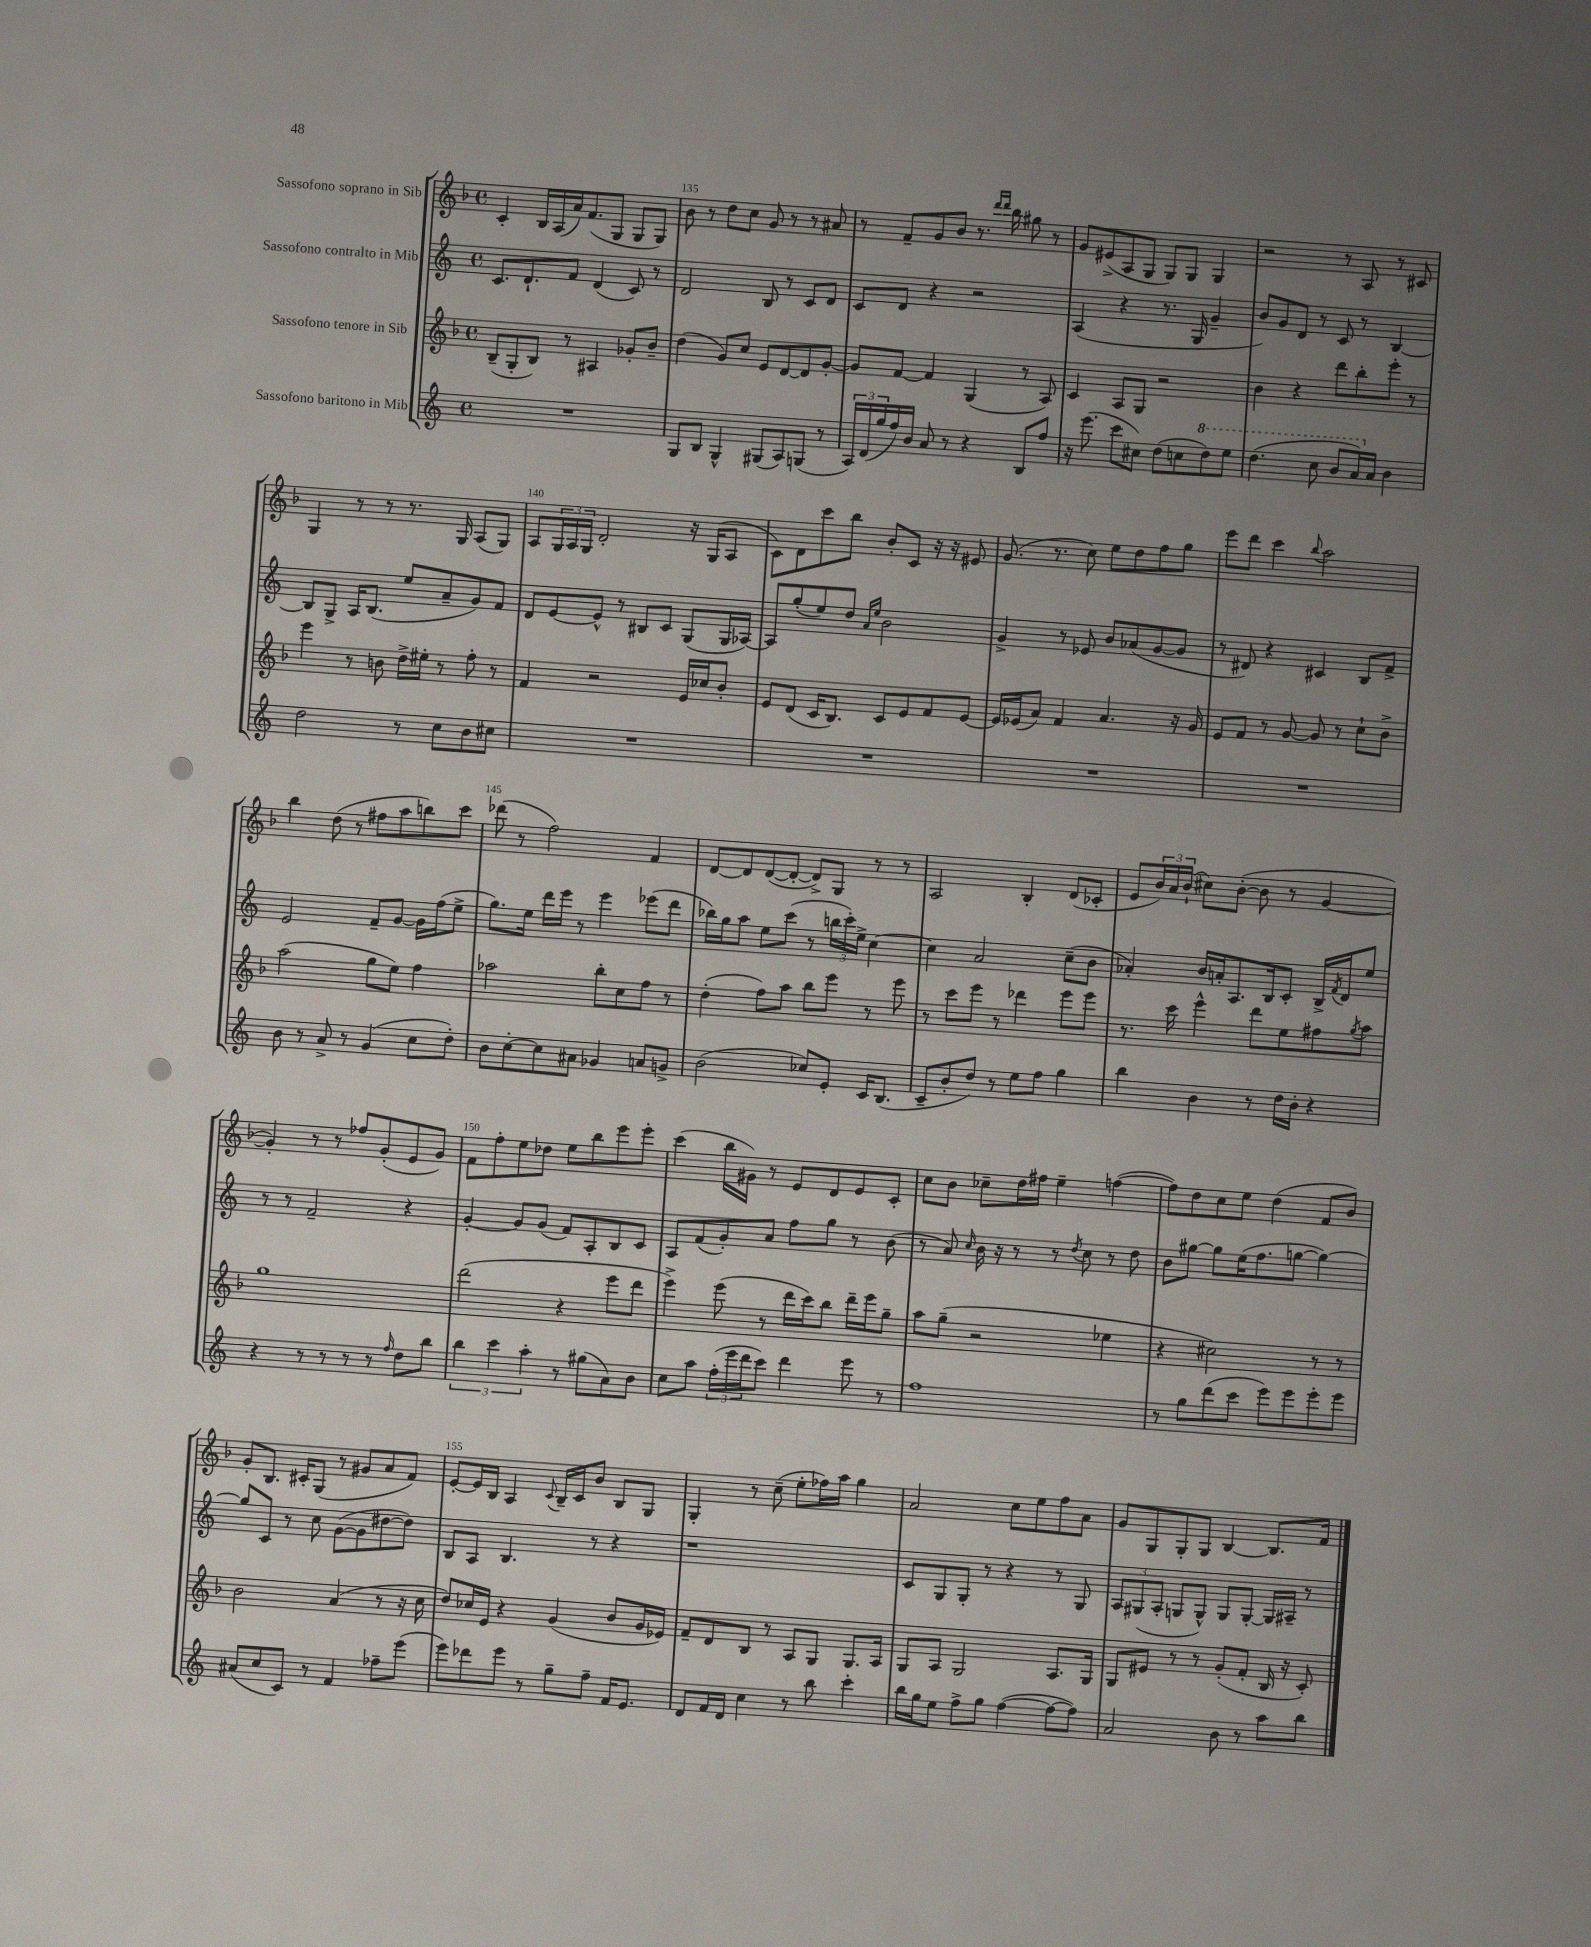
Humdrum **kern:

**kern	**kern	**kern	**kern
*staff4	*staff3	*staff2	*staff1
*clefG2	*clefG2	*clefG2	*clefG2
*k[]	*k[b-]	*k[]	*k[b-]
*M4/4	*M4/4	*M4/4	*M4/4
*met(c)	*met(c)	*met(c)	*met(c)
1r	(8B-~/L	8.c/L	4c'/
.	8G'/	.	.
.	.	8.d`/	.
.	8B-/J)	.	16B-/LL
.	.	.	(16A/
.	8r	8f/J	16a/J)
.	.	.	(8.f/
.	4A#/	(4d/	.
.	.	.	8G/J
.	8g-'/L	8c/)	8G/L
.	8b-~/J	8r	8G/J)
=	=	=	=
8G/L	(4dd\	2d/	8b-\
8B/J	.	.	8r
4G^^/	8g/L)	.	8dd\L
.	8cc/J	.	8cc\J
(8G#/L	8e/L	8B/	8g/
8A/)	[8d/	8r	8r
(8G/J	8d/]	8c/L	8r
8r	[8g'/J	8d/J	8a#/
=	=	=	=
24A/LL)	8g/]L	8c/L	8r
(24d/	.	.	.
24gg/	.	.	.
16ff/)	[8f/J	8d/J	8f~/L
16b/JJ	.	.	.
8a/	4f/]	4r	8g/
8r	.	.	8b-/J
4r	(4G/	2r	8.r
.	.	.	16qqddd/LL
.	.	.	16qqddd/JJ
.	.	.	16bb-\
8B/L	8r	.	8gg#\
8ff/J	8A/)	.	8r
=	=	=	=
16r	4c/	(4A/	8g/L
(8.eee\	.	.	.
.	.	.	(8e#^/
8ccc\L	8A/L	4r	8A/
8cc#\J)	8G/J	.	8G/J
(8dd\L	2r	8.r	8G/L)
8cc\	.	.	8G/J
.	.	16G/	.
8ddd\)	.	4g~/	4G/
8eee\J	.	.	.
=	=	=	=
(4.ddd\	4b-\	8b/L)	2r
.	.	8g/	.
.	4r	8d/J	.
8ccc\	.	8r	.
8bb/L	8ddd\L	8c/	8r
16aa/L)	8bb-'\	8r	8A/
16a/JJ	.	.	.
4b\	8eee'\J	[4B/	8r
.	8r	.	8c#/
=	=	=	=
2dd\	4eee\	8B/]L	4G/
.	.	8G^/J	.
.	8r	16A/LK	8r
.	.	(8.B/J	.
.	8b\	.	8r
8r	16dd^\LL	8ee/L	8.r
.	16ee#'\JJ	.	.
8cc\L	8r	8a~/	.
.	.	.	16G/
8b\	8ff'\	8g/)	(8A/L
8cc#\J	8r	8f/J	8G/J)
=	=	=	=
1r	4f/	8d/L	8A/L
.	.	[8e/	24G/L
.	.	.	24A/
.	.	.	24G/JJ
.	2r	8e^^/]J	2d'/
.	.	8r	.
.	.	8B#/L	.
.	.	8c/J	.
.	16e/LL	(8G/L	16r
.	16cc-/J	.	(16G/LK
.	8b-'/J	16G/L	8A/J
.	.	[16A-/JJ)	.
=	=	=	=
1r	8e/L	8A-/]L	8c\L)
.	(8d/J	(8gg'/	8d\
.	16c/LK	8ee/)	8ccc\
.	8.B-/J)	.	.
.	.	8dd/J	8bb-\J
.	.	16qqa/LL	.
.	.	16qqee/JJ	.
.	8c/L	2b\	8b-'/L
.	8e/	.	8c/J
.	8f/	.	16r
.	.	.	16r
.	[8e/J	.	8e#/
=	=	=	=
1r	16e/]LL	4g^/	(8.g/
.	(16e-/J	.	.
.	8a/J)	.	.
.	.	.	8.r
.	4f/	8r	.
.	.	8e-/	8cc\)
.	4.a/	8b/L	8ee\L
.	.	(8a-/	8dd\
.	.	[8g/	8ff\
.	16r	8g/]J	8gg\J
.	16g/	.	.
=	=	=	=
1r	8e/L	8r	8eee\L
.	8f/J	8d#/)	8ddd\J
.	8r	4r	4ccc\
.	[8g/	.	.
.	.	.	8qqbb-/
.	8g/]	4c#/	2aa\
.	8r	.	.
.	8cc`\L	8B/L	.
.	8b-^\J	8f^/J	.
=	=	=	=
8b\	(2aa\	2e/	4bb-\
8r	.	.	.
8a^/	.	.	(8dd\
8r	.	.	8r
(4g/	8gg\L	8f~/L	8ff#\L
.	8ee\J)	[8g/J	8aa\
8cc\L	4ff\	16g\]LL	8bb\)
.	.	(16ff\J	.
8dd'\J)	.	8ee^\J	8ccc\J
=	=	=	=
8b\L	2aa-\	8.gg\L)	(8ddd-\
[8cc'\	.	.	8r
.	.	16ee\Jk	.
8cc\]	.	16ddd\LL	2ff\)
.	.	16eee\JJ	.
8a#\J	.	8r	.
4g-/	8bb-'\L	4eee\	.
.	8cc\	.	.
8a/L	8ff\J	(8eee-\L	4f/
8g^/J	8r	8ddd\J	.
=	=	=	=
(2b\	(4dd'\	16bb-\LL)	[8d/L
.	.	16gg\J	.
.	.	8aa\J	8d/]
.	8ff\L)	8ee\L	([8d/
.	8aa\J	(8ccc\J	8d'/_J
8cc-/L)	8bb-\L	8r	8d^/]L)
8e'/J	8eee\J	24bb\LL	8G/J
.	.	24ccc'\)	.
.	.	24ee^\JJ	.
16c/LK	8r	[4cc\	8r
(8.B/J	.	.	.
.	8eee\	.	8r
=	=	=	=
8c~/L	8r	4cc\]	2A/
8b'/	8ccc\L	.	.
8dd/J)	8eee\J	2a/	.
8r	8r	.	.
8ee\L	4ddd-\	.	4B-'/
8ff\J	.	.	.
4gg\	8eee\L	(8cc~\L	(8d/L
.	8eee\J	8b\J	8c-'/J
=	=	=	=
4bb\	8.r	4a-'/)	8e/L
.	.	.	24b-/L)
.	.	.	24a/
.	16ccc\	.	.
.	.	.	(24b-`/JJ
4b\	4eee^^\	16b/LL	8cc#\L)
.	.	16a'/J	.
.	.	8.A/	([8b-'\J
8r	8ddd\L	.	8b-\]
.	.	16B/k	.
16dd\LL	8ee\	8c'/J	8r
16b'\JJ	.	.	.
4r	8ff#\	16B^/LL	[4g/
.	.	8qf/	.
.	.	16d/J	.
.	8qgg/	.	.
.	8aa\J	8ee/J	.
=	=	=	=
4r	1gg	8r	4g'/])
.	.	8r	.
8r	.	2f~/	8r
8r	.	.	8r
8r	.	.	8ff-/L
8r	.	.	(8g'/
16qqff/	.	.	.
8dd\L	.	4r	8e/
8bb\J	.	.	8g/J)
=	=	=	=
6bb\	(2ddd\	[4g'/	8f\L
.	.	.	8ff'\
6ccc\	.	.	.
.	.	8g/]L	8ee\
6aa'\	.	.	.
.	.	(8g/J	8dd-\J
8r	4r	8f/L)	8ee\L
(8gg#\L	.	8A'/	8bb-\
8a\)	8eee\L	8B/	8eee\
8b\J	8ddd\J	8c/J	8eee'\J
=	=	=	=
8cc\L	4eee^\)	8A/L	(4ccc\
8aa\J	.	(8f/	.
(24ff'\LL	(8eee\	8g'/)	16bb-\LL
24eee\	.	.	.
.	.	.	16g#\JJ)
24ddd\J	.	.	.
8ccc\J)	8r	8a/J	8r
4ddd\	16ddd\LL	8ff\L	8e/L
.	16ccc\J)	.	.
.	8bb-\J	8gg\J	8d/
8eee\	16ddd~\LL	8r	8e/
.	16eee\J	.	.
8r	8gg~\J	(8b\	8c'/J
=	=	=	=
1ff	8aa\L	8r	8cc\L
.	(8gg~\J	8a/)	8b-\J
.	.	16qqcc/	.
.	2r	16b\	8cc-~\L
.	.	16r	.
.	.	8r	16dd\L
.	.	.	16ff#\JJ
.	.	8r	4ee~\
.	.	8qdd/	.
.	.	8cc\	.
.	4ee-\	8r	([4ff\
.	.	8dd\	.
=	=	=	=
8r	4r	8b\L	8ff\]L)
8gg\L	.	[8gg#\J	8dd\
(8ddd\	2cc#\)	8gg#\]L	8cc\
8ccc\J	.	(16ee\K	8ee\J
.	.	8.ff\	.
8eee\L)	.	.	(4dd\
8eee\	.	[8gg\J	.
8eee'\	8r	4gg\_)	8f/L
8eee\J	8r	.	8b-/J)
=	=	=	=
(8a#/L	2b-\	8gg/]L	8g'/L
8cc/	.	8c/J	8.B-/J
8c/J)	.	8r	.
.	.	.	16c#'/LK
8r	.	8cc\	(8G/J
4f/	(4a/	([8g\L	8r
.	.	8g\]	8g#/L
8ff-~\L	8r	[8dd#\	8a/
(8eee\J	16r	8dd#\]J)	8f/J)
.	16cc\	.	.
=	=	=	=
8eee\L)	8dd/L)	8B/L	[8e'/L
8ddd-\	16cc-/L	8A/J	16e/]L
.	16e/JJ	.	16B-/JJ
8eee\J	4r	4.B/	4A/
8r	.	.	.
.	.	.	8qqc/
8gg~\L	(4g/	.	16B-~/LL
.	.	.	16c/J
8ff~\J	.	8r	8b-/J
16f/LK	8b-/L	4r	8B-/L
8.e/J	.	.	.
.	16g/L	.	8G/J
.	16e-/JJ)	.	.
=	=	=	=
8d/L	8f~/L	1r	4G'/
16f/L	8d/	.	.
16d/JJ	.	.	.
4cc\	8B-/J	.	8r
.	8r	.	(8cc~\
8r	8A/L	.	8ee'\L
8bb\	8G/J	.	16ff-\L)
.	.	.	16aa\JJ
4ccc'\	8.G/L	.	4gg\
.	16A/Jk	.	.
=	=	=	=
16bb\LL	8G/L	8c/L	2a/
16gg\J	.	.	.
8ee\J	8A/J	8G/	.
8ff^\L	2G/	8G'/J	.
8gg\J	.	8r	.
([4ff\	.	4r	8cc\L
.	.	.	8ee\
8ff\_L	8.A/L	8r	8ff\
8ff\]J)	.	8G/	8a\J
.	16G/Jk	.	.
=	=	=	=
2a/	8G/L	12A/L	8g/L
.	.	(12G#/	.
.	8e#/J	.	8G/
.	.	12A'/J	.
.	8r	8G/L	8G'/
.	8r	8G^^/J)	8G/J
8b\	(8g'/L	8G/L	[4B-/
8r	8f'/J	[8G'/J	.
8aa\L	16B-/	16G/]LL	8.B-/]L
.	16r	16A#~/JJ	.
8bb\J	8c'/)	8r	.
.	.	.	16f/Jk
==	==	==	==
*-	*-	*-	*-
